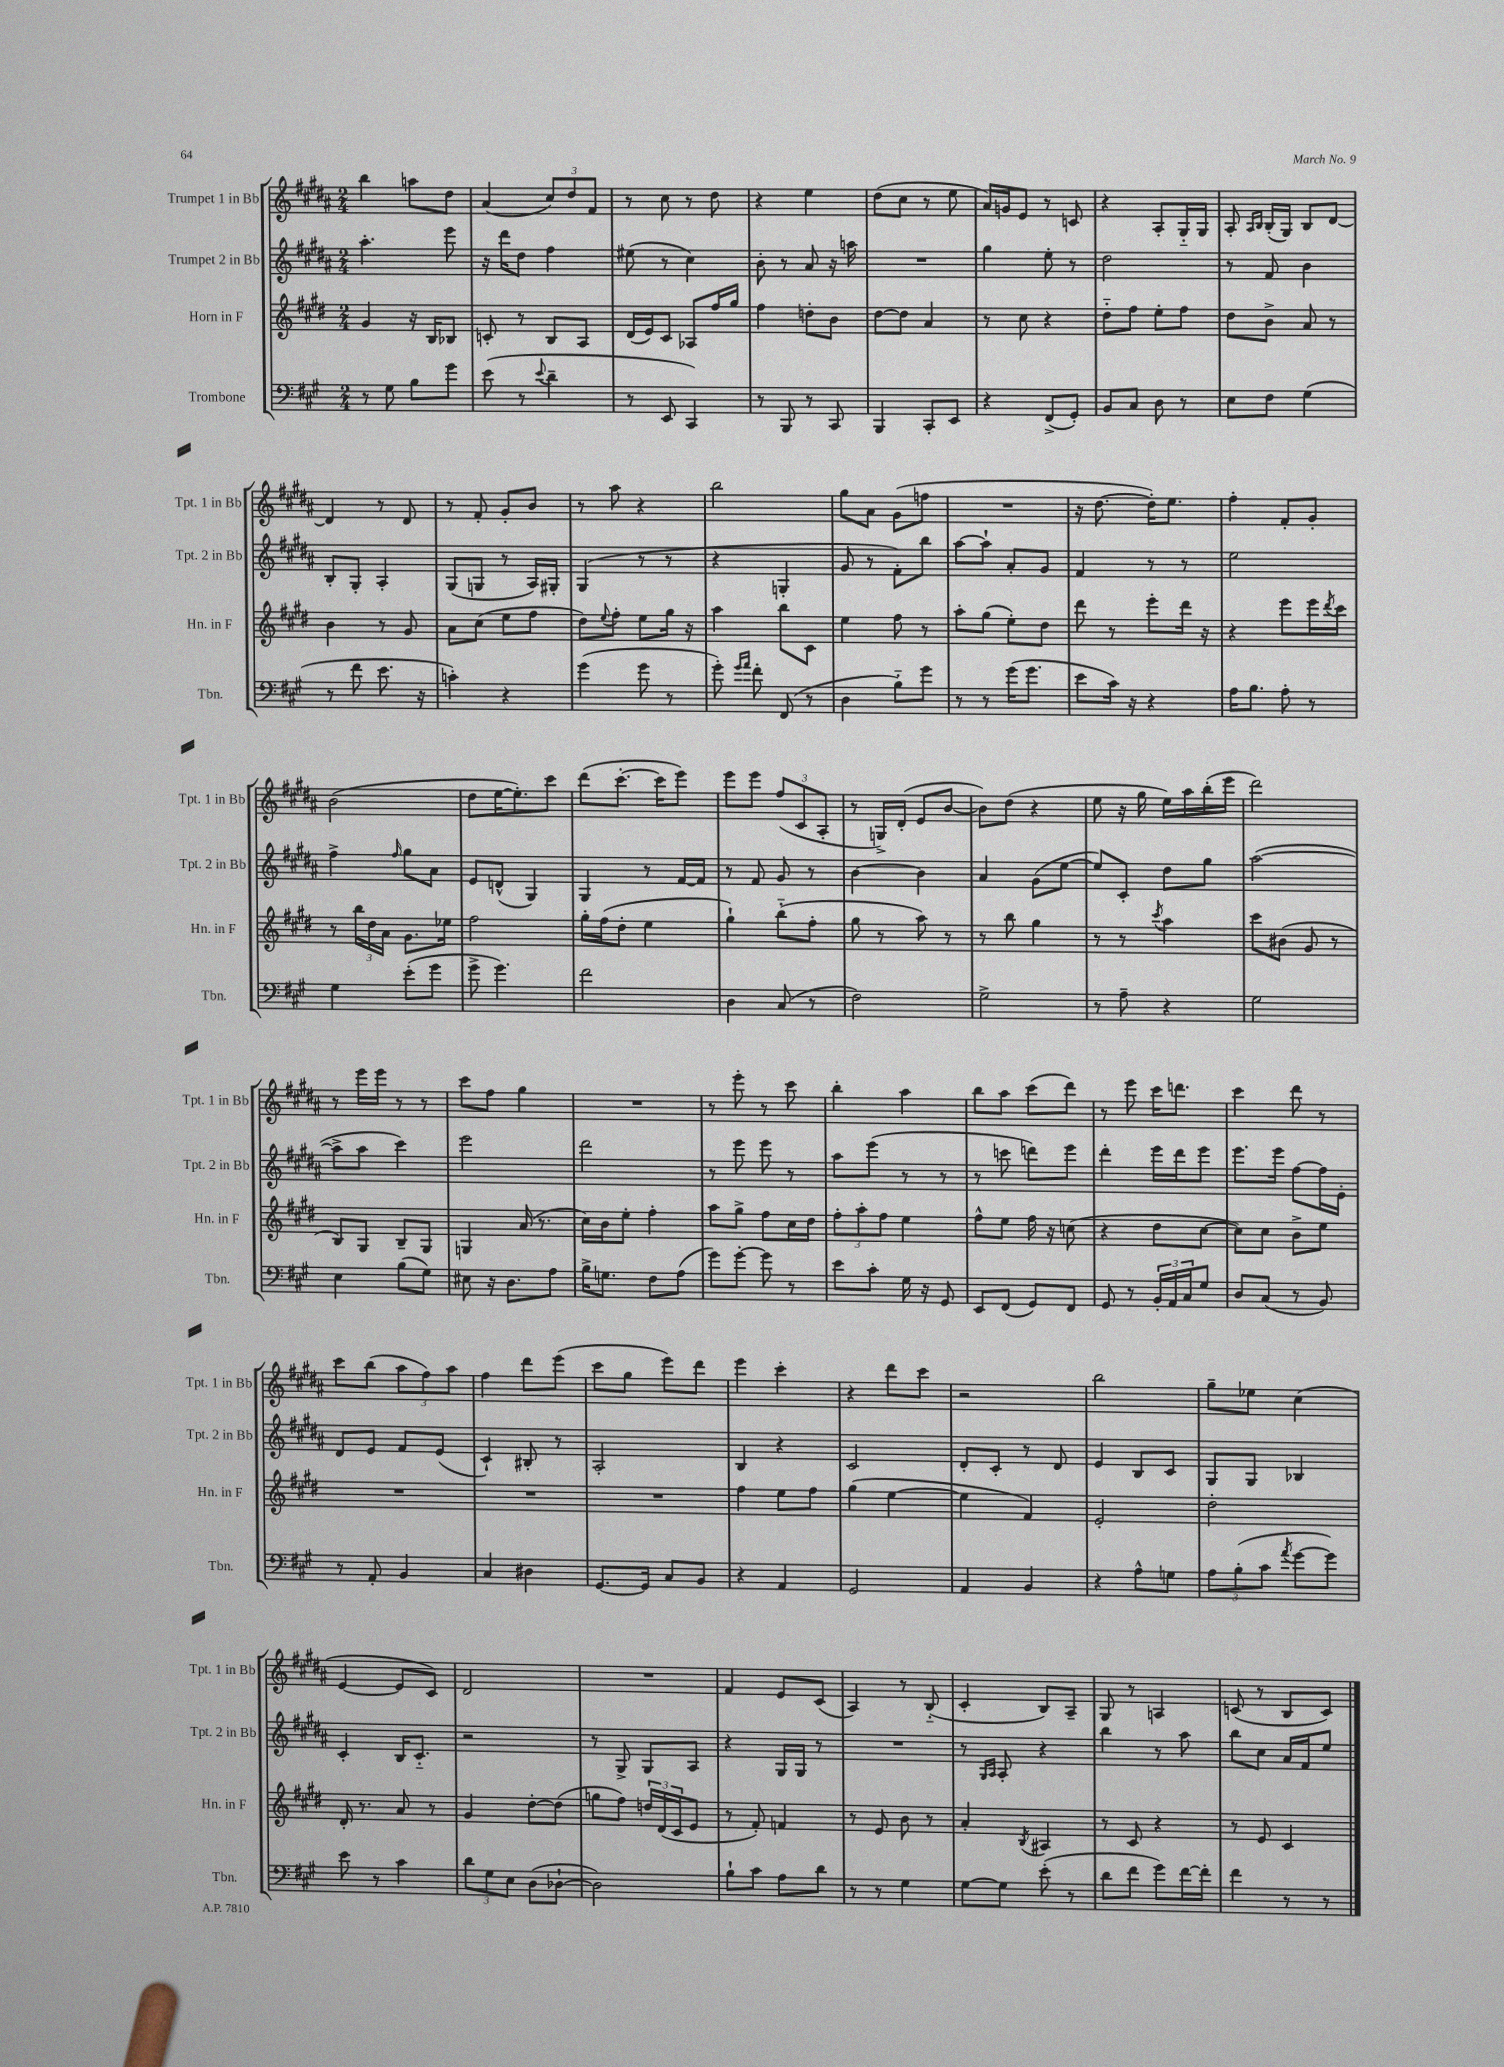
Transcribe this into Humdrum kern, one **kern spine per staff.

**kern	**kern	**kern	**kern
*part4	*part3	*part2	*part1
*staff4	*staff3	*staff2	*staff1
*I"Trombone	*I"Horn in F	*I"Trumpet 2 in Bb	*I"Trumpet 1 in Bb
*I'Tbn.	*I'Hn. in F	*I'Tpt. 2 in Bb	*I'Tpt. 1 in Bb
*clefF4	*clefG2	*clefG2	*clefG2
*k[f#c#g#]	*k[f#c#g#d#]	*k[f#c#g#d#a#]	*k[f#c#g#d#a#]
*M2/4	*M2/4	*M2/4	*M2/4
=10	=10	=10	=10
8r	4g#/	4.aa#'\	4bb\
8G#\	.	.	.
8B\L	16r	.	8aan\L
.	16B/KL	.	.
8g#\J	8B-X/J	8eee\	8dd#\J
=11	=11	=11	=11
(8e\	8cn'/	16r	(4a#/
.	.	16ddd#\KL	.
8r	8r	8dd#\J	.
8qqe/	.	.	.
4d~\	8B/L	4ff#\	12cc#/L)
.	.	.	12dd#/
.	8A/J	.	.
.	.	.	12f#/J
=12	=12	=12	=12
8r	(16d#/LL	(8ee#X\	8r
.	16e/J)	.	.
8EE/	8c#/J	8r	8cc#\
4CC#/)	8A-X/L	4cc#\)	8r
.	16ff#/L	.	8dd#\
.	16gg#/JJ	.	.
=13	=13	=13	=13
8r	4ff#\	8b'\	4r
8BBB/	.	8r	.
8r	8ddn'\L	8a#/	4ee\
8CC#/	8b\J	16r	.
.	.	16aan\	.
=14	=14	=14	=14
4BBB/	[8dd#\L	2r	(8dd#\L
.	8dd#\J]	.	8cc#\J
8CC#'/L	4a/	.	8r
8EE/J	.	.	8ee\
=15	=15	=15	=15
4r	8r	4gg#\	16a#/LL)
.	.	.	16gn/J
.	8cc#\	.	8e/J
(8FF#^/L	4r	8ee'\	8r
8GG#'/J)	.	8r	8cn/
=16	=16	=16	=16
8BB/L	8dd#\L	2dd#\	4r
8C#/J	8ff#\J	.	.
8D\	8ee'\L	.	8A#'/L
8r	8ff#\J	.	16G#/L
.	.	.	16G#/JJ
=17	=17	=17	=17
8E\L	8dd#\L	8r	8A#'/
.	.	.	16qqA#/LL
.	.	.	16qqB/JJ
8F#\J	8b^\J	8f#/	(16B'/LL
.	.	.	16G#/JJ)
(4G#\	8a/	4b\	8B/L
.	8r	.	[8d#/J
!!LO:LB:g=z
=18	=18	=18	=18
8r	4b\	8B'/L	4d#/]
8f#\	.	8G#'/J	.
8.e\	8r	4A#'/	8r
.	8g#/	.	8d#/
16r	.	.	.
=19	=19	=19	=19
4cn'\)	8a\L	(8G#/L	8r
.	(8cc#\J	8Gn/J	8f#'/
4r	8ee\L	8r	8g#'/L
.	8ff#\J	16A#/LL)	8b/J
.	.	16G#X'/JJ	.
=20	=20	=20	=20
(4g#\	8dd#\L)	(4G#/	8r
.	8qqee/	.	.
.	8ff#'\J	.	8aa#\
8g#\	8ee\L	8r	4r
8r	16gg#\Jk	8r	.
.	16r	.	.
=21	=21	=21	=21
8g#'\)	4aa\	4r	2bb\
16qqg#/LL	.	.	.
16qqa/JJ	.	.	.
8f#'\	.	.	.
(8FF#/	8bb\L	4Gn'/	.
8r	8c#\J	.	.
=22	=22	=22	=22
4D\	4ee\	8g#/	8gg#\L
.	.	8r	8a#\J
8B\L)	8ff#\	8f#'\L)	(8g#\L
8g#\J	8r	8bb\J	8ffn\J
=23	=23	=23	=23
8r	8aa'\L	[8aa#\L	2r
8r	(8gg#\J	8aa#`\J]	.
(16g#\KL	8ee'\L)	8a#'/L	.
8.g#\J	.	.	.
.	8dd#\J	8g#/J	.
=24	=24	=24	=24
8e\L	8ddd#\	4f#/	16r
.	.	.	[8.dd#\
16c#\Jk)	8r	.	.
16r	.	.	.
4r	8eee'\L	8r	16dd#'\KL])
.	.	.	8.ee\J
.	16ddd#\Jk	8r	.
.	16r	.	.
=25	=25	=25	=25
16A\KL	4r	2ee\	4ff#'\
8.B\J	.	.	.
8A'\	8eee\L	.	8f#'/L
8r	16eee\L	.	8g#'/J
.	8qddd#/	.	.
.	16ccc#\JJ	.	.
!!LO:LB:g=z
=26	=26	=26	=26
4G#\	8r	4ff#^\	(2b\
.	24bb\LL	.	.
.	24dd#\	.	.
.	24a\JJ	.	.
.	.	16qqff#/	.
(8e'\L	8.g#\L	8gg#\L	.
8g#\J	.	8a#\J	.
.	16ee-X\Jk	.	.
=27	=27	=27	=27
8g#^\	2ff#\	8e/L	8dd#\L
4.g#\)	.	(8dn^^/J	[16ee\K
.	.	.	8.ee'\])
.	.	4G#/)	.
.	.	.	8ccc#\J
=28	=28	=28	=28
2f#\	16gg#'\LL	4G#/	(8ddd#\L
.	(16ff#\J	.	.
.	8dd#'\J	.	[8.ccc#'\J
.	4ee\	8r	.
.	.	.	16ccc#\KL]
.	.	[16f#/LL	8eee\J)
.	.	16f#/JJ]	.
=29	=29	=29	=29
4D\	4gg#`\)	8r	8eee\L
.	.	8f#/	8eee\J
(8C#/	(8bb\L	8g#/	(12ff#/L
.	.	.	12c#/
8r	8ff#'\J	8r	.
.	.	.	12A#'/J
=30	=30	=30	=30
2F#\)	8gg#\	[4b\	8r
.	8r	.	16Gn^/LL)
.	.	.	(16d#'/JJ
.	8aa\)	4b\]	8e/L
.	8r	.	[8b/J
=31	=31	=31	=31
2G#^\	8r	4a#/	8b\L])
.	8bb\	.	(8dd#\J
.	4gg#\	(8g#\L	4r
.	.	[8ee\J	.
=32	=32	=32	=32
8r	8r	8ee/L])	8ee\
8A~\	8r	8c#'/J	16r
.	.	.	16gg#\
.	8qccc#/	.	.
4r	4aa\	8dd#\L	16ee\LL)
.	.	.	16aa#\
.	.	8gg#\J	(16bb'\
.	.	.	16eee\JJ
=33	=33	=33	=33
2G#\	8ccc#\L	([2aa#\	2ddd#\)
.	(8b#X\J	.	.
.	8g#/	.	.
.	8r	.	.
!!LO:LB:g=z
=34	=34	=34	=34
4E\	8B/L)	8aa#^\L]	8r
.	8G#/J	8aa#\J	16eee\LL
.	.	.	16eee\JJ
(8B\L	8B~/L	4ccc#\)	8r
8G#\J)	8G#/J	.	8r
=35	=35	=35	=35
8E#X\	4Gn/	2eee\	8ccc#\L
16r	.	.	8ff#\J
8.D\L	.	.	.
.	(16a/	.	4gg#\
.	8.r	.	.
8A\J	.	.	.
=36	=36	=36	=36
16B^\KL	16cc#\LL)	2ddd#\	2r
8.Gn\J	16b\J	.	.
.	8ee'\J	.	.
8F#\L	4ff#'\	.	.
(8A\J	.	.	.
=37	=37	=37	=37
8g#\L)	8aa\L	8r	8r
[8g#'\J	8gg#^\J	8eee\	8eee'\
8g#\]	8ff#\L	8eee\	8r
8r	16cc#\L	8r	8ccc#\
.	16dd#\JJ	.	.
=38	=38	=38	=38
8e\L	12ff#'\L	8aa#\L	4bb'\
.	12aa'\	.	.
8c#'\J	.	(8eee\J	.
.	12ff#\J	.	.
16G#\	4ee\	8r	4aa#\
16r	.	.	.
8GG#/	.	8r	.
=39	=39	=39	=39
8EE/L	8ff#^^\L	8r	8bb\L
(8FF#/J	8ee\J	8cccn\	8aa#\J
8GG#/L)	16ff#\	8dddn\L)	(8ccc#\L
.	16r	.	.
8FF#/J	(8ccn\	8eee\J	8ddd#\J)
=40	=40	=40	=40
8GG#/	4r	4ddd#'\	8r
8r	.	.	8eee\
24BB'/LL	8dd#\L	16eee\LL	16ccc#\KL
24AA/	.	.	.
.	.	16ddd#\J	8.dddn\J
24C#/J	.	.	.
8G#/J	[8cc#\J	8eee\J	.
=41	=41	=41	=41
8D/L	8cc#\L])	8.eee\L	4ccc#\
(8C#/J	8cc#\J	.	.
.	.	16eee\Jk	.
8r	8b^\L	[8ff#\L	8ddd#\
8BB/)	8ee\J	16ff#\L]	8r
.	.	16e'\JJ	.
!!LO:LB:g=z
=42	=42	=42	=42
8r	2r	8d#/L	8ccc#\L
8AA'/	.	8e/J	(8bb\J
4BB/	.	8f#/L	12aa#\L
.	.	.	12ff#\)
.	.	(8e/J	.
.	.	.	12aa#\J
=43	=43	=43	=43
4C#/	2r	4c#`/)	4ff#\
4D#X\	.	8B#X'/	8ddd#\L
.	.	8r	(8eee\J
=44	=44	=44	=44
[8.GG#/L	2r	2A#'/	8ccc#\L
.	.	.	8gg#\J
16GG#/Jk]	.	.	.
8C#/L	.	.	8eee\L)
8BB/J	.	.	8ddd#\J
=45	=45	=45	=45
4r	4ff#\	4B/	4eee\
4AA/	8ee\L	4r	4ccc#'\
.	8ff#\J	.	.
=46	=46	=46	=46
2GG#/	(4gg#\	2c#/	4r
.	[4ee\	.	8ddd#\L
.	.	.	8ccc#\J
=47	=47	=47	=47
4AA/	4ee\]	8d#'/L	2r
.	.	8c#'/J	.
4BB/	4f#/)	8r	.
.	.	8d#/	.
=48	=48	=48	=48
4r	2e'/	4e/	2bb\
8A^^\L	.	8B/L	.
8Gn\J	.	8c#/J	.
=49	=49	=49	=49
12A\L	2dd#'\	8G#/L	8gg#~\L
(12B'\	.	.	.
.	.	8G#/J	8ee-X\J
12c#\J	.	.	.
8qa/	.	.	.
[8g#\L	.	4B-X/	(4cc#\
8g#\J])	.	.	.
!!LO:LB:g=z
=50	=50	=50	=50
8e\	16d#'/	4c#'/	[4e/
.	8.r	.	.
8r	.	.	.
4c#\	8a/	16B/KL	8e/L]
.	.	8.c#/J	.
.	8r	.	8c#/J)
=51	=51	=51	=51
12d\L	4g#/	2r	2d#/
12G#\	.	.	.
12E\J	.	.	.
(8D\L	[8dd#'\L	.	.
[8D-X`\J	(8dd#\J]	.	.
=52	=52	=52	=52
2D-\])	8ggn\L	8r	2r
.	8ff#\J)	8G#^/	.
.	24ddn/LL	8G#/L	.
.	(24d#/	.	.
.	24c#/J	.	.
.	8e/J	8A#/J	.
=53	=53	=53	=53
8B`\L	8r	4r	4f#/
8c#\J	8f#'/)	.	.
8A\L	4fn/	16G#/LL	8e/L
.	.	16G#/JJ	.
8d\J	.	8r	(8c#/J
=54	=54	=54	=54
8r	8r	2r	4A#/)
8r	8e/	.	.
4G#\	8b\	.	8r
.	8r	.	(8B/
=55	=55	=55	=55
[8G#\L	4a'/	8r	4c#'/
.	.	16qqG#/LL	.
.	.	16qqA#/JJ	.
8G#\J]	.	8A#'/	.
.	8qB/	.	.
(8e'\	4A#X/	4r	8B/L)
8r	.	.	8A#~/J
=56	=56	=56	=56
8d\L	8r	4bb\	8G#/
8f#\J	8c#/	.	8r
8g#\L)	4r	8r	4An/
[16f#\L	.	8aa#\	.
16f#'\JJ]	.	.	.
=57	=57	=57	=57
4f#\	8r	8bb\L	(8cn/
.	8e/	8cc#\J	8r
8r	4c#/	16a#/LL	8B/L
.	.	16f#/J	.
8r	.	8ee/J	8c/J)
==	==	==	==
*-	*-	*-	*-
